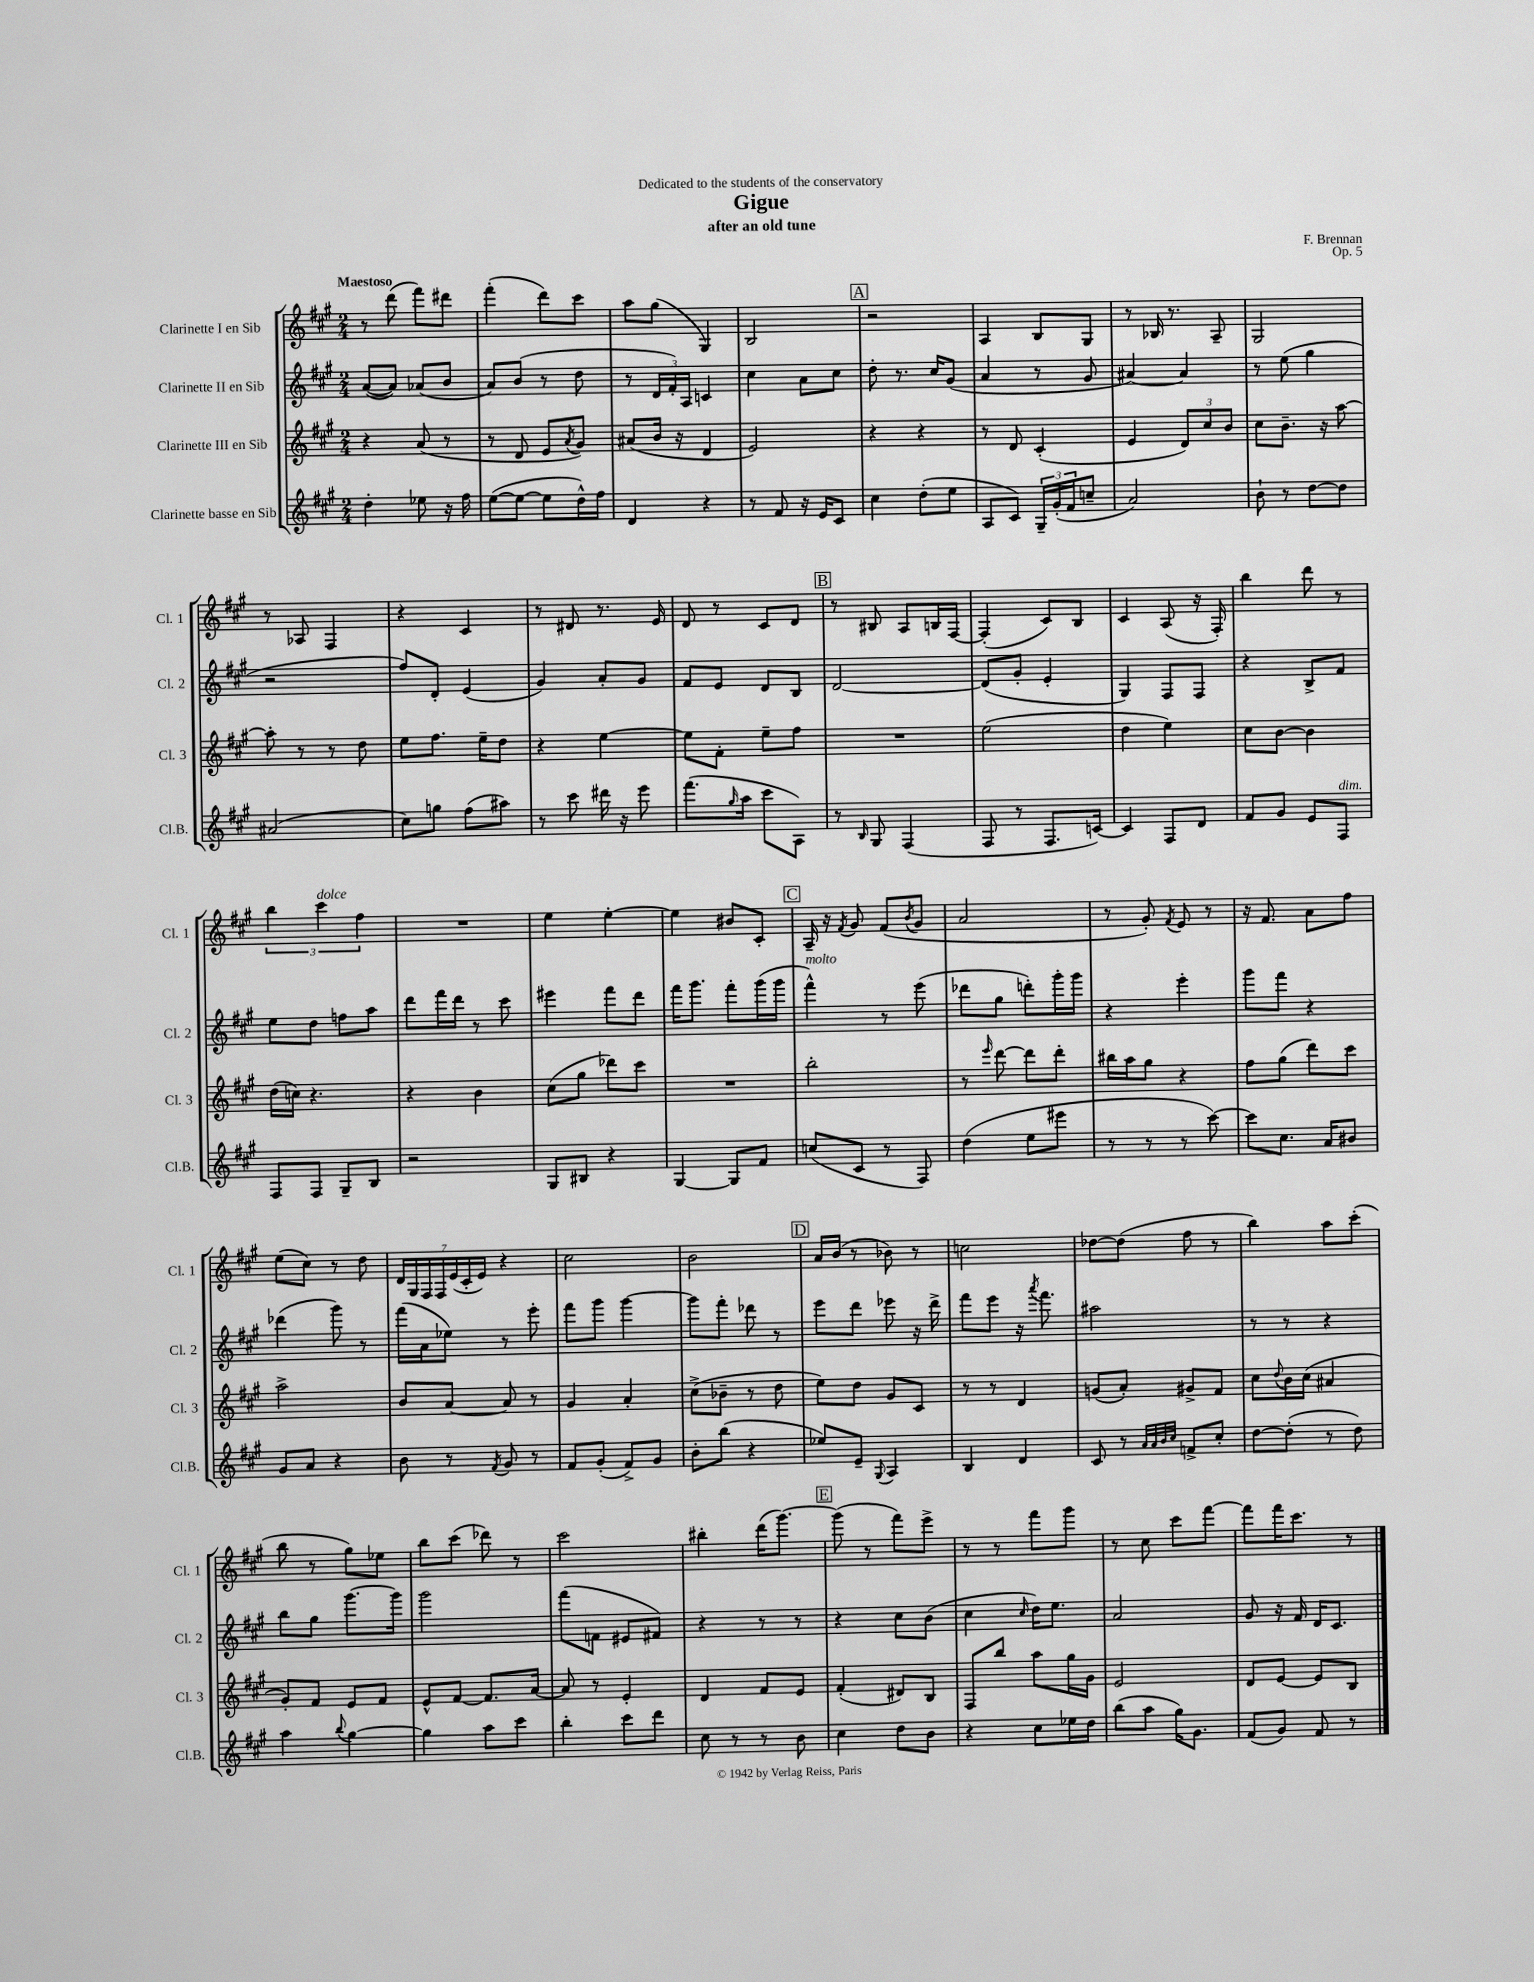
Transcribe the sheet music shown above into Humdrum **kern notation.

**kern	**kern	**kern	**kern
*staff4	*staff3	*staff2	*staff1
*clefG2	*clefG2	*clefG2	*clefG2
*k[f#c#g#]	*k[f#c#g#]	*k[f#c#g#]	*k[f#c#g#]
*M2/4	*M2/4	*M2/4	*M2/4
4dd'\	4r	([8a/L	8r
.	.	8a/]J)	(8ddd\
8ee-\	(8a/	(8a-/L	8fff#\L)
16r	8r	8b/J	8ddd#\J
16ff#\	.	.	.
=	=	=	=
([8ee\L	8r	8a/L)	(4fff#'\
8ee\_J	8d/	(8b/J	.
8ee\]L	8e/L	8r	8ddd\L)
.	8qa/	.	.
16dd^^\L)	8g#/J)	8dd\	8ccc#\J
16ff#\JJ	.	.	.
=	=	=	=
4d/	(8a#/L	8r	8aa\L
.	16b/Jk	24d/LL	(8gg#\J
.	.	24f#'/)	.
.	16r	.	.
.	.	24A/JJ	.
4r	4d/	4c/	4G#/)
=	=	=	=
8r	2e/)	4cc#\	2B/
8f#/	.	.	.
16r	.	8a\L	.
16e/LK	.	.	.
8c#/J	.	8cc#\J	.
=	=	=	=
4cc#\	4r	8dd'\	2r
.	.	8.r	.
(8dd'\L	4r	.	.
.	.	16cc#/LK	.
8ee\J	.	(8g#/J	.
=	=	=	=
8A/L	8r	4a/	4A/
8c#/J)	8d/	.	.
24G#~/LL	(4c#'/	8r	8B/L
(24g#'/	.	.	.
24f#/J	.	.	.
8cc~/J	.	8g#/	8G#/J
=	=	=	=
2a/)	4e/	[4a#/)	8r
.	.	.	16B-/
.	.	.	8.r
.	12d/L)	4a#/]	.
.	12cc#/	.	.
.	.	.	8A~/
.	12b/J	.	.
=	=	=	=
8b`\	8cc#\L	8r	2G#/
8r	8.b~\J	(8ee\	.
[8dd\L	.	4gg#\	.
.	16r	.	.
8dd\]J	[8aa\	.	.
=	=	=	=
(2a#/	8aa'\]	2r	8r
.	8r	.	8A-/
.	8r	.	4F#/
.	8dd\	.	.
=	=	=	=
8cc#\L)	8ee\L	8ff#/L)	4r
8gg\J	8.ff#\J	8d'/J	.
(8ff#\L	.	(4e/	4c#/
.	16ee~\LK	.	.
8aa#\J)	8dd\J	.	.
=	=	=	=
8r	4r	4g#/)	8r
8ccc#\	.	.	8d#/
16ddd#\	[4ee\	8a'/L	8.r
16r	.	.	.
8eee\	.	8g#/J	.
.	.	.	16e/
=	=	=	=
(8.fff#\L	8ee\]L	8f#/L	8d/
.	8f#'\J	8e/J	8r
16qqgg#/	.	.	.
16aa\Jk	.	.	.
8ccc#\L	8ee~\L	8d/L	8c#/L
8A\J)	8ff#\J	8B/J	8d/J
=	=	=	=
8r	2r	[2d/	8r
16qqB/	.	.	.
8G#/	.	.	8B#/
(4F#/	.	.	8A/L
.	.	.	16B/L
.	.	.	[16F#/JJ
=	=	=	=
8F#/	(2ee\	(8d/]L	(4F#'/]
8r	.	8g#'/J	.
8.F#/L	.	4e'/	8c#/L)
.	.	.	8B/J
[16c/Jk)	.	.	.
=	=	=	=
4c/]	4dd\	4G#/)	4c#/
8F#/L	4ee\)	8F#/L	(8A/
8d/J	.	8F#/J	16r
.	.	.	16F#'/)
=	=	=	=
8f#/L	8cc#\L	4r	4bb\
8g#/J	[8b\J	.	.
8e/L	4b\]	8B^/L	8ddd\
8F#/J	.	8f#/J	8r
=	=	=	=
8F#/L	(16dd\LL	8ee\L	6bb\
.	16cc\JJ)	.	.
8F#/J	4.r	8dd\J	.
.	.	.	6ccc#\
8G#~/L	.	8ff\L	.
.	.	.	6ff#\
8B/J	.	8aa\J	.
=	=	=	=
2r	4r	8ddd\L	2r
.	.	16fff#\L	.
.	.	16ddd\JJ	.
.	4b\	8r	.
.	.	8ccc#\	.
=	=	=	=
8G#/L	(8cc#\L	4eee#\	4ee\
8B#/J	8gg#\J	.	.
4r	8ddd-\L)	8fff#\L	[4ee'\
.	8ccc#\J	8ddd\J	.
=	=	=	=
[4G#/	2r	16fff#\LK	4ee\]
.	.	8.ggg#\J	.
8G#/]L	.	8fff#'\L	8b#/L
8f#/J	.	(16ggg#\L	8c#'/J
.	.	16ggg#\JJ	.
=	=	=	=
(8cc/L	2bb'\	4fff#^^\)	16A~/
.	.	.	16r
.	.	.	8qf#/
8c#/J	.	.	8g#/
8r	.	8r	(8f#/L
.	.	.	8qb/
8F#/)	.	(8eee\	8g#/J
=	=	=	=
(4dd\	8r	8ddd-\L	2a/
.	16qqeee/	.	.
.	[8ddd\	8gg#\J	.
8ee\L	8ddd\]L	8ddd'\L)	.
8eee#\J	8ddd'\J	16ggg#'\L	.
.	.	16ggg#\JJ	.
=	=	=	=
8r	16bb#\LL	4r	8r
.	16aa\J	.	.
8r	8gg#\J	.	8g#'/)
.	.	.	8qf#/
8r	4r	4eee'\	8e/
[8ccc#\)	.	.	8r
=	=	=	=
8ccc#\]L	8ff#\L	8ggg#\L	16r
.	.	.	8.f#/
8.cc#\J	(8gg#\J	8fff#\J	.
.	8ddd\L)	4r	8a\L
16a/LK	.	.	.
8b#/J	8ccc#\J	.	8ff#\J
=	=	=	=
8g#/L	2aa^\	(4ddd-\	(8ee\L
8a/J	.	.	8cc#\J)
4r	.	8ggg#\)	8r
.	.	8r	8dd\
=	=	=	=
8b\	8b/L	(16fff#\LL	28d/LL
.	.	.	28G#/
.	.	16a\J	.
.	.	.	28F#/
.	.	.	28F#/
8r	[8a/J	8ee-\J)	.
.	.	.	(28e/
.	.	.	28c#'/
.	.	.	28e/JJ)
8qf#/	.	.	.
8g#/	8a/]	8r	4r
8r	8r	8eee'\	.
=	=	=	=
8f#/L	4g#/	8fff#\L	2cc#\
(8g#'/J	.	8ggg#\J	.
8f#^/L)	4a'/	[4ggg#\	.
8g#/J	.	.	.
=	=	=	=
8b'\L	(8cc#^\L	8ggg#\]L	2b\
(8bb\J	8b-~\J	8fff#'\J	.
4r	8r	8ddd-\	.
.	8dd\	8r	.
=	=	=	=
8ee-/L)	8ee\L)	8eee\L	16a/LL
.	.	.	(16b/JJ
8e~/J	8dd\J	8ddd\J	8r
8qqG#/	.	.	.
4A/	8g#/L	8eee-\	8b-\)
.	8c#/J	16r	8r
.	.	16ddd^\	.
=	=	=	=
4B/	8r	8fff#\L	2cc\
.	8r	8eee\J	.
4d/	4d/	16r	.
.	.	8qaaa/	.
.	.	8.fff#\	.
=	=	=	=
8c#/	(8g/L	2aa#\	[8dd-\L
8r	8a'/J)	.	(8dd-\]J
32qqa/LLL	.	.	.
32qqa/	.	.	.
32qqb/	.	.	.
32qqcc#/JJJ	.	.	.
8f^/L	8g#^/L	.	8ff#\
8cc#'/J	8f#/J	.	8r
=	=	=	=
[8dd\L	8cc#\L	8r	4bb\)
.	8qqdd/	.	.
(8dd'\]J	16b\L	8r	.
.	(16cc#\JJ	.	.
8r	4a#/	4r	8aa\L
8dd\)	.	.	(8ccc#'\J
=	=	=	=
4aa\	8g#'/L)	8bb\L	8bb\
.	8f#/J	8gg#\J	8r
8qqbb/	.	.	.
[4gg#\	8e/L	[8.ggg#\L	8gg#\L)
.	8f#/J	.	8ee-\J
.	.	16ggg#\]Jk	.
=	=	=	=
4gg#\]	8e^^/L	2ggg#\	8bb\L
.	[8f#/J	.	(8ccc#\J
8aa\L	8.f#/]L	.	8ddd-\)
8ccc#\J	.	.	8r
.	[16a/Jk	.	.
=	=	=	=
4bb'\	8a/]	(8fff#\L	2ccc#\
.	8r	8f\J	.
8ccc#\L	4e'/	8e#/L	.
8ddd\J	.	8f#/J)	.
=	=	=	=
8cc#\	4d/	4r	4bb#'\
8r	.	.	.
8r	8f#/L	8r	(16ddd\LK
.	.	.	[8.ggg#\J)
8b\	8e/J	8r	.
=	=	=	=
4cc#\	(4f#'/	4r	(8ggg#\]
.	.	.	8r
8dd\L	8d#/L)	8cc#\L	8fff#\L)
8b\J	8B/J	(8b\J	8eee^\J
=	=	=	=
4r	8F#/L	4cc#\	8r
.	8bb/J	.	8r
.	.	16qqcc#/	.
8cc#\L	8aa\L	16dd\LK)	8fff#\L
.	.	8.ee\J	.
16ee-\L	16gg#\L	.	8ggg#\J
16dd\JJ	16g#\JJ	.	.
=	=	=	=
(8bb\L	2e/	2a/	8r
8aa\J	.	.	8cc#\
16gg#\LK)	.	.	8ccc#\L
8.g#\J	.	.	.
.	.	.	[8fff#\J
=	=	=	=
(8f#/L	8d/L	8g#/	8fff#\]L
8g#/J)	[8e/J	16r	16fff#\K
.	.	16f#/	8.ccc#\J
8f#/	8e/]L	16d/LK	.
.	.	8.c#/J	.
8r	8B/J	.	8r
==	==	==	==
*-	*-	*-	*-
